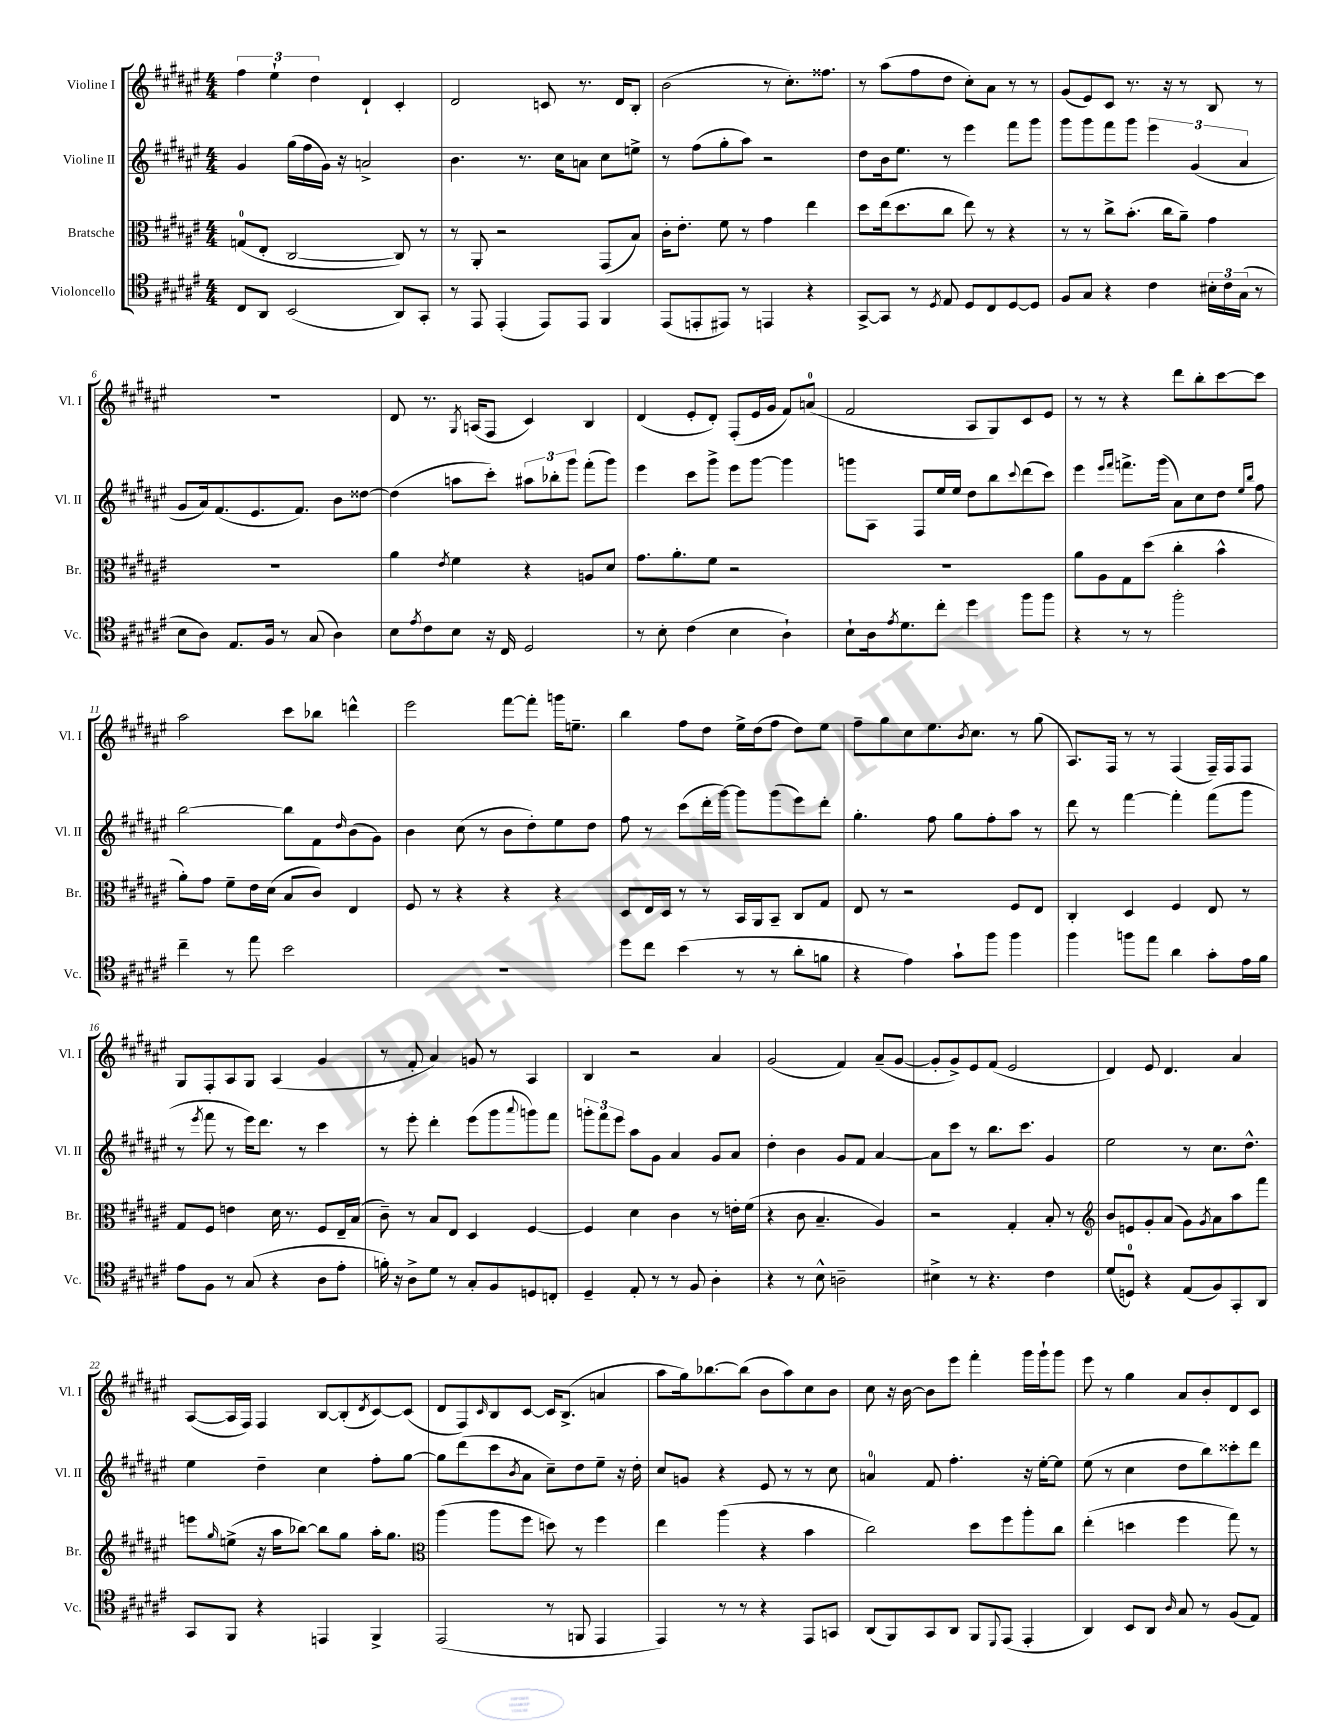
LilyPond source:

<<
\new StaffGroup <<
\new Staff = "s0" \with { instrumentName = "Violine I" shortInstrumentName = "Vl. I" } {
    \clef treble \key fis \major \numericTimeSignature \time 4/4
    \tuplet 3/2 { fis''4 eis''4-! dis''4 } dis'4-! cis'4-. |
    dis'2 c'8 r8. dis'16 b8-. |
    b'2( r8 cis''8.-.) fisis''8. |
    r8 ais''8( fis''8 dis''8 cis''8-.) ais'8 r8 r8 |
    gis'8( eis'8) cis'8 r8. r16 r8 b8 r8 |
    R1 |
    dis'8 r8. \acciaccatura { gis8 } a16( fis8 cis'4) b4 |
    dis'4( eis'8-. dis'8-.) fis8-.( eis'16 gis'16 fis'8) a'8-0( |
    fis'2 ais8 gis8) cis'8 eis'8 |
    r8 r8 r4 dis'''8 b''8-. cis'''8~ cis'''8 |
    ais''2 cis'''8 bes''8 d'''4-^ |
    eis'''2 fis'''8~ fis'''8-. g'''16 e''8.-- |
    b''4 fis''8 dis''8 eis''16-> dis''16( fis''8 dis''8) eis''8 |
    fis''8-- gis''8 cis''8 eis''8. \acciaccatura { b'8 } cis''8. r8 gis''8( |
    ais8.) fis16 r8 r8 fis4( fis16--) fis16 fis8 |
    gis8 fis8-. ais8 gis8 ais4( gis'4 |
    r8 fis'8-. ais'4) g'8 r8 ais4 |
    b4 r2 ais'4 |
    gis'2( fis'4) ais'8--( gis'8~ |
    gis'8-. gis'8->) eis'8 fis'8( eis'2 |
    dis'4) eis'8 dis'4. ais'4 |
    ais8~( ais16 fis16) fis4 b8~ b8-.( \acciaccatura { dis'8 } cis'8~) cis'8( |
    dis'8 fis8) \grace { cis'16 } b8 cis'8~ cis'16 b8.->( a'4 |
    ais''8 gis''16) bes''8.~ bes''8( b'8 ais''8) cis''8 b'8 |
    cis''8 r16 b'16~ b'8 eis'''8 fis'''4-. gis'''16 gis'''16-! gis'''8 |
    eis'''8 r8 gis''4 ais'8 b'8-. dis'8 cis'8 \bar "|." |
}
\new Staff = "s1" \with { instrumentName = "Violine II" shortInstrumentName = "Vl. II" } {
    \clef treble \key fis \major \numericTimeSignature \time 4/4
    gis'4 gis''16( fis''16 gis'16) r16 a'2-> |
    b'4. r8. cis''16 a'8 cis''8 e''8-> |
    r8 fis''8( gis''8-. ais''8) r2 |
    dis''8 b'16 eis''8. r8 eis'''4 fis'''8 gis'''8 |
    gis'''8 gis'''8 fis'''8 gis'''8 \tuplet 3/2 { eis'''4 gis'4( ais'4 } |
    gis'8 ais'16) fis'8.( eis'8. fis'8.) b'8 disis''8~ |
    disis''4( a''8 cis'''8-.) \tuplet 3/2 { ais''8 bes''8-. gis'''8 } fis'''8-.( gis'''8) |
    eis'''4 cis'''8 gis'''8-> eis'''8 gis'''8~ gis'''4 |
    g'''8 ais8 fis8 eis''16 eis''16 dis''8 b''8 \appoggiatura { cis'''8 } dis'''8( cis'''8) |
    eis'''4 \grace { eis'''16 fis'''16 } f'''8.-> gis'''16( ais'8) cis''8 dis''8 \grace { eis''16 b''16 } fis''8 |
    b''2~ b''8 fis'8 \grace { dis''16 } b'8( gis'8) |
    b'4 cis''8( r8 b'8 dis''8-.) eis''8 dis''8 |
    fis''8 r8 cis'''8( dis'''16-. gis'''16~) gis'''8 gis'''8( eis'''8) dis'''8-. |
    gis''4.-. fis''8 gis''8 fis''8-. ais''8 r8 |
    dis'''8 r8 fis'''4~ fis'''4-. fis'''8( gis'''8 |
    r8 \acciaccatura { eis'''8 } fis'''8 r8 eis'''16) dis'''8. r8 cis'''4 |
    r8 eis'''8-. dis'''4-. eis'''8( gis'''8 \appoggiatura { ais'''8 } g'''8) fis'''8 |
    \tuplet 3/2 { g'''8-. fis'''8 eis'''8 } ais''8 gis'8 ais'4 gis'8 ais'8 |
    dis''4-. b'4 gis'8 fis'8 ais'4~ |
    ais'8 cis'''8 r8 b''8. cis'''8. gis'4 |
    eis''2 r8 cis''8. dis''8.-^ |
    eis''4 dis''4-- cis''4 fis''8-. gis''8~ |
    gis''8 dis'''8( cis'''8 \acciaccatura { b'8 } ais'8 cis''8--) dis''8 eis''8-- r16 dis''16-. |
    cis''8 g'8 r4 eis'8 r8 r8 cis''8 |
    a'4-0 fis'8 fis''4.-. r16 eis''16~-. eis''8 |
    eis''8( r8 cis''4 dis''8 b''8) cisis'''8-. dis'''8 \bar "|." |
}
\new Staff = "s2" \with { instrumentName = "Bratsche" shortInstrumentName = "Br." } {
    \clef alto \key fis \major \numericTimeSignature \time 4/4
    g8-0( eis8-. cis2~ cis8) r8 |
    r8 ais,8-. r2 gis,8( b8) |
    cis'16-. eis'8.-. fis'8 r8 gis'4 eis''4 |
    dis''8 eis''16( dis''8. cis''8 eis''8) r8 r4 |
    r8 r8 cis''8-> b'8.-.( cis''16 ais'8--) gis'4 |
    R1 |
    ais'4 \acciaccatura { eis'8 } fis'4 r4 a8 dis'8 |
    gis'8. ais'8.-. fis'8 r2 |
    R1 |
    ais'8 ais8 gis8 dis''8( cis''4-. b'4-^ |
    ais'8-.) gis'8 fis'8-- eis'16 dis'16( b8 cis'8) eis4 |
    fis8 r8 r4 r4 r4 |
    dis8 eis16 dis16 r8 r8 b,16 ais,16 b,8-- cis8 gis8 |
    eis8 r8 r2 fis8 eis8 |
    cis4-. dis4 fis4 eis8 r8 |
    gis8 fis8 e'4 dis'16 r8. fis8 eis16-- b16( |
    cis'8--) r8 b8 eis8 dis4 fis4~ |
    fis4 dis'4 cis'4 r8 e'16-. fis'16( |
    r4 cis'8 b4.-- ais4) |
    r2 gis4-. b8-. r8 |
    \clef treble b'8 e'8 gis'8-. ais'8( gis'8) \acciaccatura { gis'8 } ais'8 ais''8 fis'''8 |
    e'''8 \grace { gis''16 } e''8->( r16 ais''16 bes''8~) bes''8 gis''8 ais''16-. gis''8. |
    \clef alto ais''4( ais''8 fis''8 d''8) r8 fis''4 |
    eis''4 ais''4( r4 b'4 |
    cis''2) dis''8 fis''8 ais''8-. cis''8 |
    eis''4-.( d''4 fis''4 gis''8) r8 \bar "|." |
}
\new Staff = "s3" \with { instrumentName = "Violoncello" shortInstrumentName = "Vc." } {
    \clef tenor \key fis \major \numericTimeSignature \time 4/4
    cis8 ais,8 b,2( ais,8) gis,8-. |
    r8 eis,8 eis,4-.( eis,8) eis,8 fis,4 |
    eis,8( e,8-. eis,8) r8 e,4 r4 |
    gis,8~-> gis,8 r8 \acciaccatura { dis8 } eis8 dis8 cis8 dis8~ dis8 |
    fis8 gis8 r4 cis'4 \tuplet 3/2 { bis16-. cis'16 gis16( } r8 |
    b8 ais8) eis8. fis16 r8 gis8( ais4) |
    b8 \acciaccatura { eis'8 } cis'8 b8 r16 cis16 dis2 |
    r8 b8-. cis'4( b4 ais4-!) |
    b8-! ais16 \acciaccatura { eis'8 } dis'8. cis''8-. dis''4 fis''8 fis''8 |
    r4 r8 r8 fis''2-. |
    cis''4-- r8 eis''8 b'2 |
    R1 |
    dis''8 cis''8 b'4( r8 r8 ais'8-. f'8 |
    r4 eis'4) gis'8-! fis''8 fis''4 |
    fis''4 f''8 eis''8 ais'4 gis'8-. eis'16 fis'16 |
    eis'8 fis8 r8 gis8( r4 ais8 eis'8-. |
    f'16-.) r16 ais8-> dis'8 r8 gis8-. fis8 d8 c8-. |
    dis4-- eis8-. r8 r8 fis8 ais4-. |
    r4 r8 b8-^ a2-- |
    bis4-> r8 r4. cis'4 |
    dis'8( d8-0) r4 eis8( fis8) gis,8-. ais,8 |
    gis,8 fis,8 r4 e,4 fis,4-> |
    eis,2( r8 f,8 eis,4 |
    eis,4) r8 r8 r4 eis,8 g,8 |
    ais,8( fis,8) gis,8 ais,8 fis,8 \appoggiatura { dis,8 } eis,8( eis,4-. |
    ais,4) b,8 ais,8 \grace { ais16 } gis8 r8 fis8( eis8) \bar "|." |
}
>>
>>
